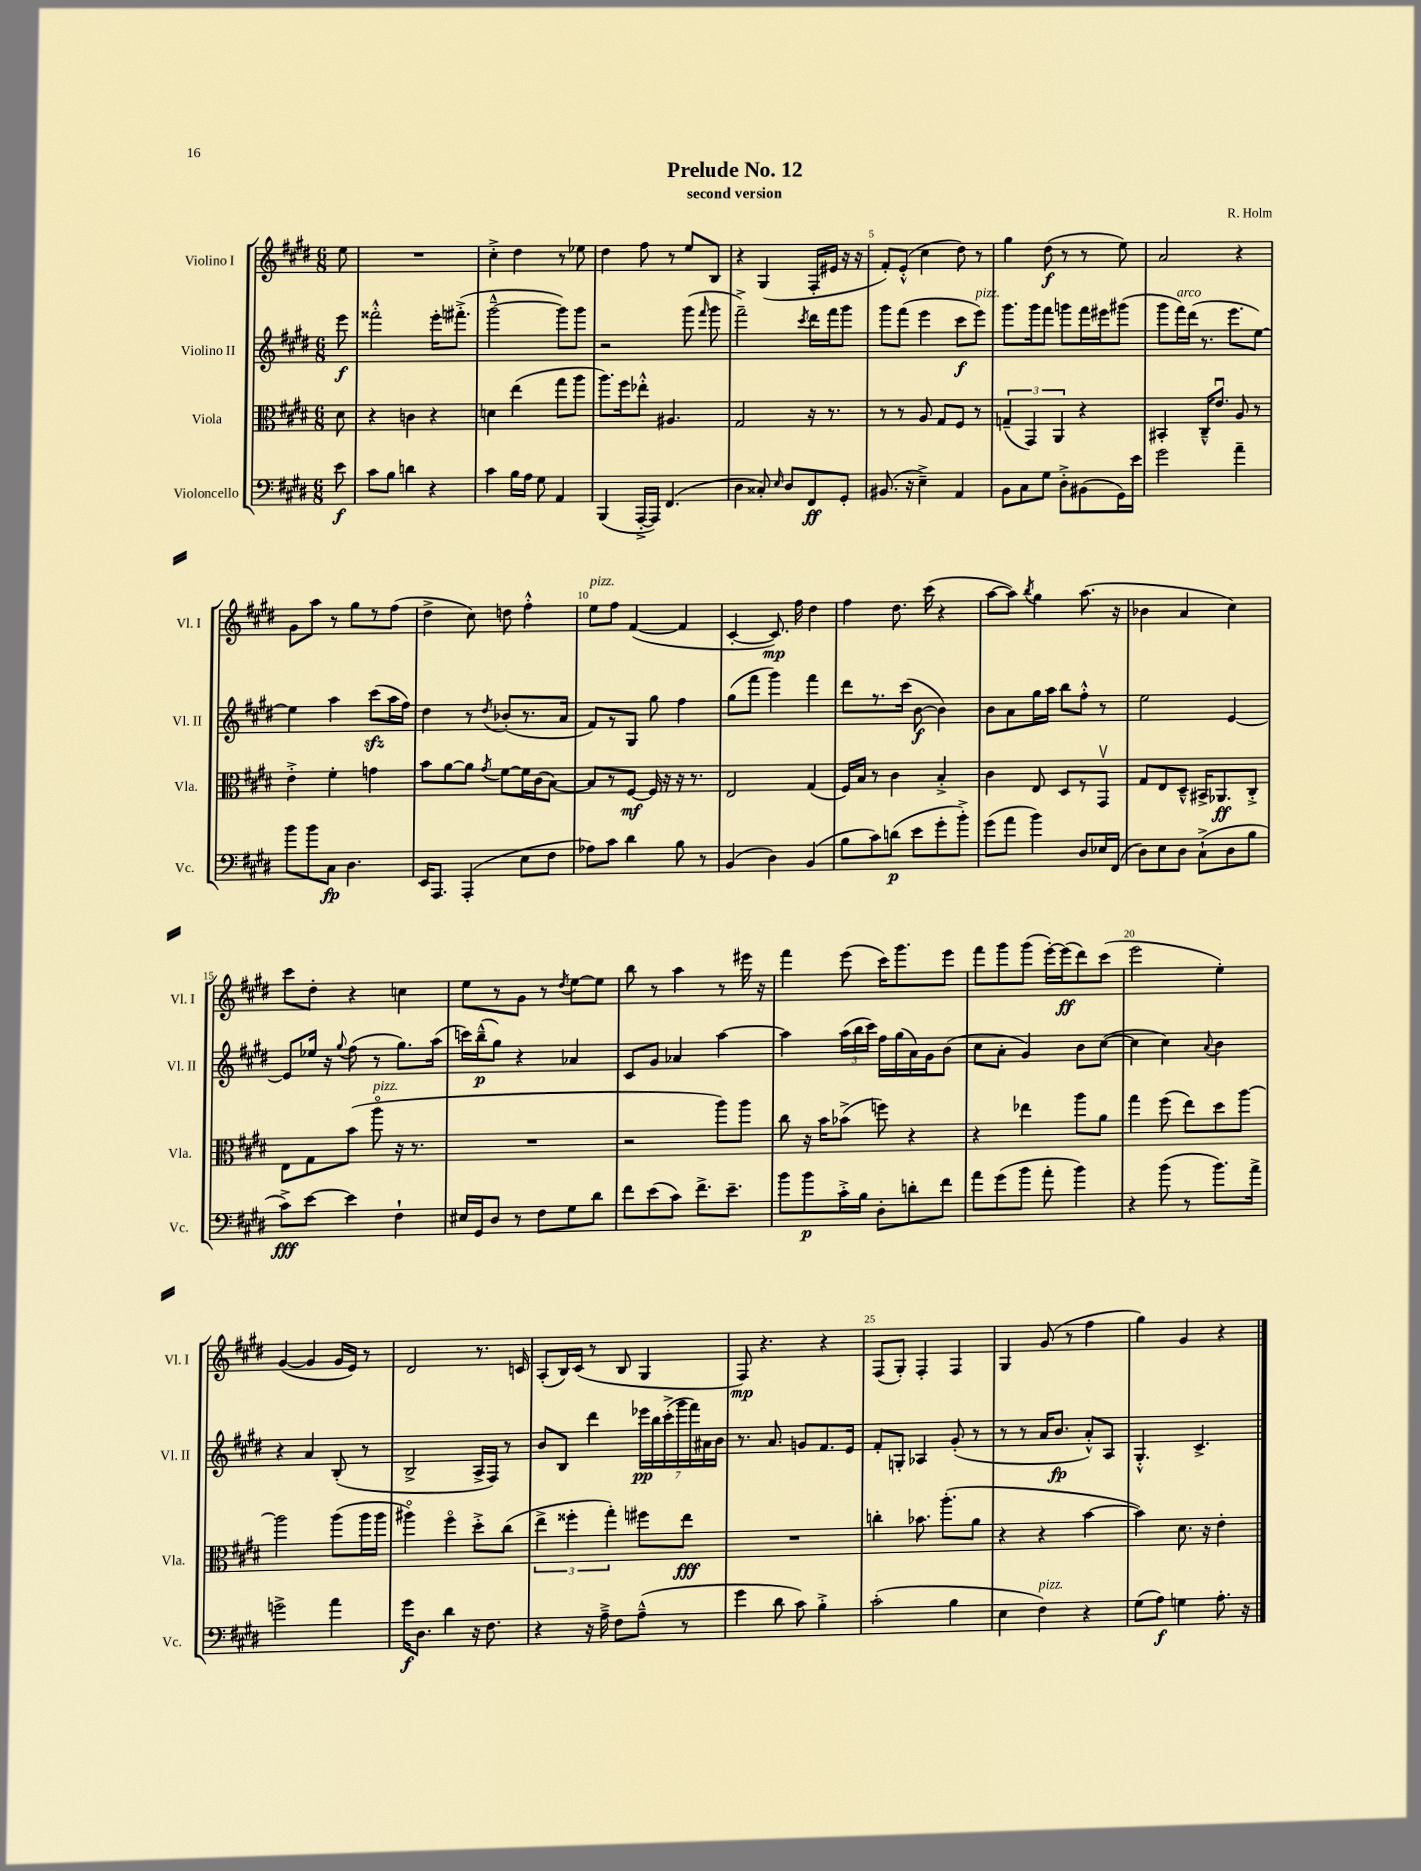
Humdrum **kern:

**kern	**kern	**kern	**kern
*staff4	*staff3	*staff2	*staff1
*clefF4	*clefC3	*clefG2	*clefG2
*k[f#c#g#d#]	*k[f#c#g#d#]	*k[f#c#g#d#]	*k[f#c#g#d#]
*M6/8	*M6/8	*M6/8	*M6/8
8e	8d#	8eee	8ee
=	=	=	=
8c#	4r	2fff##'^^	2.r
8B	.	.	.
4d	4c	.	.
4r	4r	16eee'	.
.	.	(8.fff#'^	.
=	=	=	=
4c#	4d	[2ggg#~^^	4cc#'^
16B	(4ee	.	4dd#
16A	.	.	.
8G#	.	.	.
4AA	8gg#	8ggg#])	8r
.	8aa	8ggg#	8ee-
=	=	=	=
(4BBB	8.aa)	2r	4dd#
.	16ff#	.	.
[16AAA'^	8ee-'^^	.	8ff#
16AAA])	.	.	.
(4.FF#	4.A#	.	8r
.	.	(8ggg#	8ee
.	.	16qqfff#	.
.	.	8ggg#	8B
=	=	=	=
4D#	2G#	2fff#~^)	4r
8C##')	.	.	(4G#
16qqE	.	.	.
8D#	.	.	.
.	.	8qccc#	.
8FF#	16r	16ddd#	16F#'
.	8.r	16fff#	16e#
8GG#'	.	8ggg#	16r
.	.	.	16r
=	=	=	=
(8.BB#	8r	8ggg#	8f#')
.	8r	(8fff#	(8e'^^
16r	.	.	.
4E~^)	8A	4eee	4cc#
.	8G#	.	.
4AA	8F#	8ccc#	8dd#)
.	8r	8eee)	8r
=	=	=	=
8BB	(6G~	8.ggg#	4gg#
8C#	.	.	.
.	6GG#)	.	.
.	.	16ggg#	.
8G#	.	8fff#	(8dd#
.	6AA	.	.
8D#'^	.	8ggg	8r
(8BB#	4r	16fff#	8r
.	.	16eee#	.
16GG#)	.	(8ggg#	8ee)
16e	.	.	.
=	=	=	=
2g#	4BB#'	8ggg#	2a
.	.	16fff#)	.
.	.	(16ddd#	.
.	16C#~^^	8.r	.
.	8.eu	.	.
.	.	8.eee	.
4a~	8A	.	4r
.	8r	[8ee)	.
=	=	=	=
8b	4e'^	4ee]	8g#
8b	.	.	8aa
8C#	4f#'	4aa	8r
4.D#	.	.	8gg#
.	4g	(8ccc#	8r
.	.	16aa	(8ff#
.	.	16ff#)	.
=	=	=	=
16EE	8b	4dd#	4dd#^
8.AAA	.	.	.
.	[8a	.	.
(4AAA'	8a]	8r	8cc#)
.	8qg#	8qdd#	.
.	[8f#	(8b-'	8dd
8E	16f#]	8.r	4ff#'^^
.	(16c#	.	.
8F#	[8B)	.	.
.	.	16a	.
=	=	=	=
8A-)	8B]	8f#)	8ee
8c#	8r	8r	8ff#
4d#	[8F#	8G#	([4f#
.	16F#]	8gg#	.
.	16r	.	.
8B	16r	4ff#	4f#]
.	8.r	.	.
8r	.	.	.
=	=	=	=
(4BB	2E	(8gg#	[4c#'
.	.	8fff#	.
4D#)	.	4ggg#)	8.c#])
.	.	.	16ff#
(4BB	(4G#	4fff#	4dd#
=	=	=	=
8B	16F#)	8ddd#	4ff#
.	16B	.	.
8c#)	8r	8.r	.
(8d	4c#	.	8.dd#
.	.	(16ccc#	.
8e	.	[8b	.
.	.	.	(16ccc#
8g#'	4B'^	4b])	4r
8b'^)	.	.	.
=	=	=	=
(8g#	4c#	8b	[8aa
8a	.	8a	8aa])
.	.	.	8qbb
4b)	8E	16gg#	4gg#
.	.	16aa	.
.	8D#	8bb	.
8D#	8r	8ff#'^^	(8.aa
16E-	8GG#v	8r	.
(16FF#	.	.	16r
=	=	=	=
8D#)	8G#	2ee	4b-
8E	8E	.	.
8D#	8D#~^^	.	4a
(8C#`^	16BB#^	.	.
.	8.AA-	.	.
8D#	.	[4e	4cc#)
8B	8C#'^	.	.
=	=	=	=
8c#^)	8E	8e]	8ccc#
[8e	8G#	16ee-	8dd#'
.	.	16r	.
.	.	8qqgg#	.
4e]	(8b	(8ff#	4r
.	8aao	8r	.
4F#`	16r	8.gg#)	4cc
.	8.r	.	.
.	.	(16aa	.
=	=	=	=
16E#	2.r	16ccc)	8ee
16GG#	.	(16bb~^^	.
8D#	.	8gg#)	8r
8r	.	4r	8g#
8F#	.	.	8r
.	.	.	8qdd#
8G#	.	4a-	[8ee
8d#	.	.	8ee]
=	=	=	=
8f#	2r	8c#	8bb
(8e	.	8g#	8r
8c#)	.	4a-	4aa
8.f#^	.	.	.
.	8aa)	[4aa	8r
8.e~	.	.	.
.	8aa	.	16eee#
.	.	.	16r
=	=	=	=
8b	8cc#	4aa]	4fff#
8b	16r	.	.
.	16b	.	.
16c#'^	(8b-^	(24aa	(8eee
.	.	24bb	.
16B	.	.	.
.	.	24ccc#)	.
8D#'	8ff)	16ff#	16ccc#)
.	.	(16gg#	8.ggg#
8d'	4r	16a)	.
.	.	16g#	.
8f#	.	(8b	8eee
=	=	=	=
8a	4r	8cc#	8fff#
(8g#	.	8a'	8ggg#
8b	4ee-	4g#)	(8ggg#
8a'	.	.	[16eee')
.	.	.	(16eee]
4b)	8aa	8b	8ddd#)
.	8a	([8cc#	(8ccc#
=	=	=	=
4r	4gg#	4cc#]	2eee
(8b	(8ff#	4cc#)	.
8r	8ee)	.	.
.	.	8qqa	.
8.b)	8dd#	4b	4ee')
.	[8aa	.	.
16a^	.	.	.
=	=	=	=
2g^	2aa]	4r	([4g#
.	.	4a	4g#]
4a	(8aa	(8B'	16g#
.	.	.	16e)
.	16aa	8r	8r
.	16aa	.	.
=	=	=	=
16g#	4aa#o)	2B^	2d#
8.D#	.	.	.
4d#	4ff#o	.	.
16r	8dd#'^	16A^	8.r
8.F#	.	16F#)	.
.	(8cc#	8r	.
.	.	.	16c
=	=	=	=
4r	6ee^	8b	(8A'
.	.	8B	16B)
.	6ff##'	.	.
.	.	.	(16c#
16r	.	4ddd#	8r
16A~^	.	.	.
.	6gg#')	.	.
8F#	.	.	8B
(8A~^^	8ff#	28eee-	4G#
.	.	28bb	.
.	.	(28ccc#'^	.
.	.	28ggg#	.
8r	8ee	.	.
.	.	28fff#)	.
.	.	28a#	.
.	.	28b	.
=	=	=	=
4g#	2.r	8.r	8F#)
.	.	.	4.r
.	.	8.a	.
8d#	.	.	.
8c#)	.	8g	.
4B'^	.	8.f#	4r
.	.	16e	.
=	=	=	=
(2c#'	4cc'	8f#'	(8F#
.	.	8G'	8G#')
.	8.b-	4A-	4F#'
.	(8.aa'	.	.
4B	.	(8g#'	4F#
.	8a	8r	.
=	=	=	=
4E	4r	8r	4G#
.	.	8r	.
4F#)	4r	16a	(8g#
.	.	8.b	.
.	.	.	8r
4r	[4b	8a'^^)	4ff#
.	.	8A	.
=	=	=	=
(8G#	4b])	4.G#'^^	4gg#)
8A)	.	.	.
4G	8.d#	.	4g#
.	.	4.c#^	.
.	16r	.	.
8.A'	4e'	.	4r
16r	.	.	.
==	==	==	==
*-	*-	*-	*-
